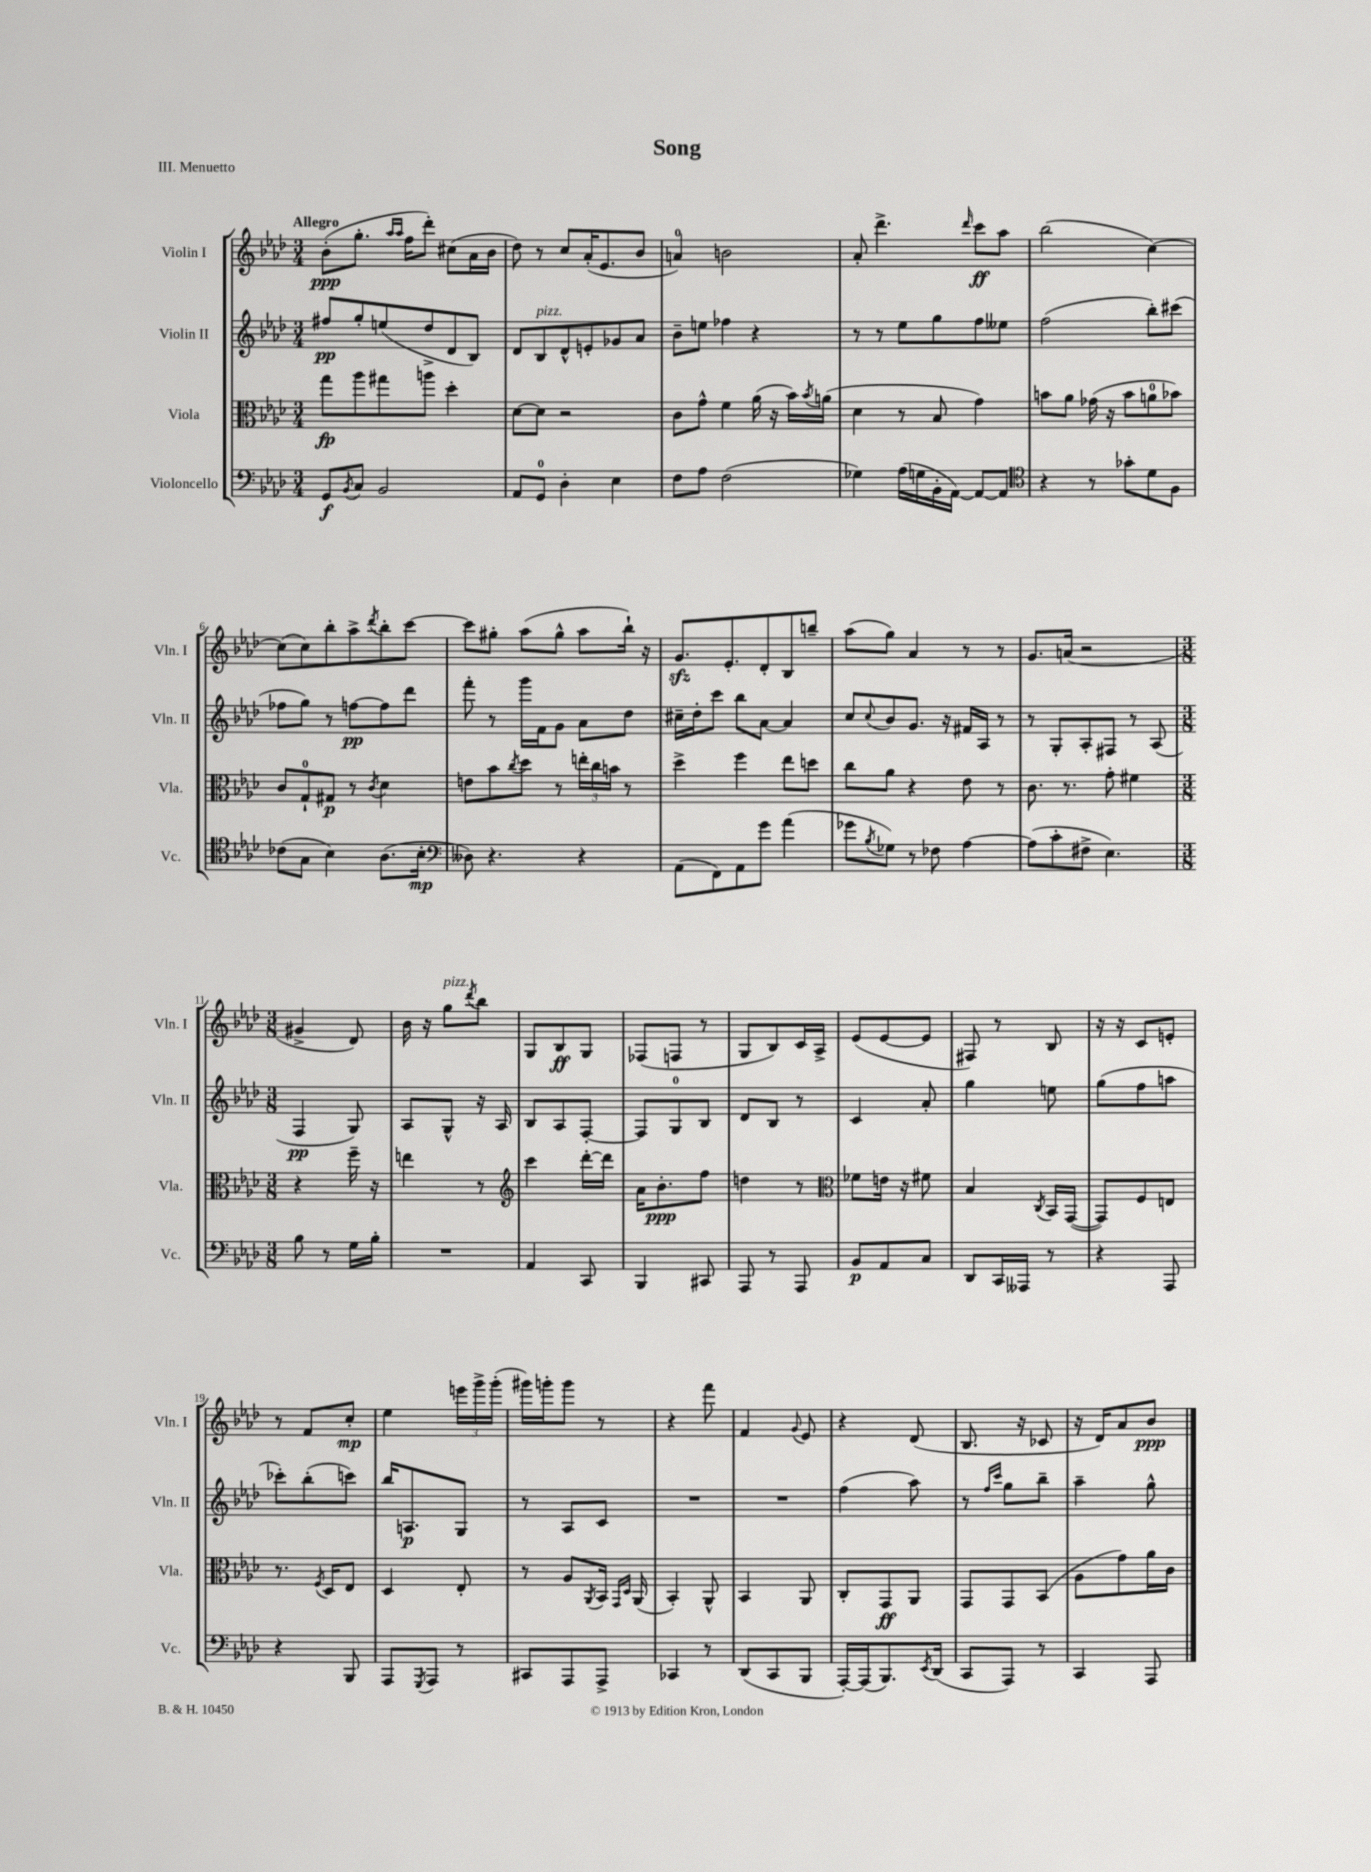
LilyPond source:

\header { title = "Song" piece = "III. Menuetto" }
<<
\new StaffGroup <<
\new Staff = "s0" \with { instrumentName = "Violin I" shortInstrumentName = "Vln. I" } {
    \clef treble \key aes \major \numericTimeSignature \time 3/4 \tempo "Allegro"
    bes'8-.\ppp( g''8.-. \grace { aes''16 aes''16 } f''16 des'''8-.) cis''8( aes'16 bes'16 |
    des''8) r8 c''8 aes'16-.( ees'8. bes'8 |
    a'4-0) b'2 |
    aes'8-. des'''4.-> \grace { des'''16 } c'''8\ff aes''8 |
    bes''2( c''4~) |
    c''8( c''8) bes''8-. aes''8-> \acciaccatura { des'''8 } bes''8-. c'''8~ |
    c'''8 gis''8-. aes''8( gis''8-^ aes''8 bes''16-!) r16 |
    g'8.\sfz ees'8.-. des'8-. bes8 b''8-- |
    aes''8( g''8) aes'4 r8 r8 |
    g'8. a'16( r2 |
    \numericTimeSignature \time 3/8 gis'4-> des'8) |
    bes'16 r16 g''8^\markup { \italic "pizz." } \acciaccatura { des'''8 } bes''8 |
    g8 bes8\ff g8 |
    fes8( f8 r8 |
    g8 bes8) c'16 aes16-> |
    ees'8( ees'8~ ees'8 |
    fis8) r8 bes8 |
    r16 r16 c'8 e'8-. |
    r8 f'8 c''8-.\mp |
    ees''4 \tuplet 3/2 { e'''16 g'''16-> g'''16-.( } |
    gis'''16) g'''16-. g'''8 r8 |
    r4 f'''8 |
    f'4 \appoggiatura { g'8 } ees'8 |
    r4 des'8( |
    bes8. r16 ces'8 |
    r16 des'16) aes'8 bes'8\ppp \bar "|." |
}
\new Staff = "s1" \with { instrumentName = "Violin II" shortInstrumentName = "Vln. II" } {
    \clef treble \key aes \major \numericTimeSignature \time 3/4
    fis''8\pp g''8-. e''8( des''8-> des'8 bes8) |
    des'8 bes8^\markup { \italic "pizz." } des'8-^ e'8-. ges'8 aes'8 |
    bes'8-- e''8 fes''4 r4 |
    r8 r8 ees''8 g''8 f''8 eeses''8 |
    f''2( bes''8-.) cis'''8( |
    fes''8 g''8) r8 f''8~\pp f''8 des'''8 |
    f'''8-. r8 g'''16 f'16 g'8 aes'8 des''8 |
    cis''16-- des''16-. c'''8 bes''8 aes'8~ aes'4 |
    c''8 \appoggiatura { c''8 } bes'8 g'8. r16 fis'16 aes16 r8 |
    r8 g8-. aes8-. fis8 r8 aes8( |
    \numericTimeSignature \time 3/8 f4\pp g8) |
    aes8 g8-^ r16 aes16 |
    bes8 aes8 f8~-. |
    f8 g8-0 bes8 |
    des'8 bes8 r8 |
    c'4 aes'8-. |
    g''4 e''8 |
    g''8( f''8 a''8 |
    ces'''8-.) bes''8-.( c'''8) |
    bes''16 a8.\p g8 |
    r8 aes8 c'8 |
    R4. |
    R4. |
    f''4( aes''8) |
    r8 \grace { f''16 c'''16 } g''8 bes''8-- |
    aes''4-- g''8-^ \bar "|." |
}
\new Staff = "s2" \with { instrumentName = "Viola" shortInstrumentName = "Vla." } {
    \clef alto \key aes \major \numericTimeSignature \time 3/4
    g''8\fp aes''8 gis''8 a''8 des''4-. |
    des'8~ des'8 r2 |
    c'8 g'8-^ f'4 aes'16( r16 bes'16) \acciaccatura { bes'8 } a'16( |
    des'4 r8 bes8 g'4) |
    b'8 aes'8 ges'16( r16 b'8 a'8-0 bes'8) |
    c'8 g8-0-! gis8\p r8 \acciaccatura { c'8 } des'4 |
    e'8 bes'8 \acciaccatura { c''8 } des''8 r8 \tuplet 3/2 { e''16-. c''16 b'16 } r8 |
    des''4-> f''4 ees''8 d''8 |
    c''8 aes'8 r4 ees'8 r8 |
    c'8. r8. g'8-. fis'4 |
    \numericTimeSignature \time 3/8 r4 f''16-- r16 |
    e''4 r8 |
    \clef treble c'''4 des'''16~-. des'''16 |
    aes'16 bes'8.-.\ppp f''8 |
    d''4 r8 |
    \clef alto fes'8 e'16 r16 fis'8 |
    bes4 \acciaccatura { c8 } bes,16 g,16~( |
    g,8) f8 e8 |
    r8. \acciaccatura { f8 } des16 ees8 |
    des4 ees8-. |
    r8 aes8 \acciaccatura { aes,8 } bes,16 \grace { g,16 des16 } aes,16( |
    bes,4-.) aes,8-^ |
    bes,4 aes,8 |
    c8-. g,8\ff aes,8 |
    g,8 g,8 bes,8( |
    aes8 g'8) aes'16 c'16 \bar "|." |
}
\new Staff = "s3" \with { instrumentName = "Violoncello" shortInstrumentName = "Vc." } {
    \clef bass \key aes \major \numericTimeSignature \time 3/4
    g,8\f \acciaccatura { bes,8 } c8 bes,2 |
    aes,8 g,8-0 des4-. ees4 |
    f8 aes8 f2( |
    ges4) aes16( g16 bes,16-. aes,16~) aes,8~ aes,8 |
    \clef tenor r4 r8 ges'8-. des'8 f8 |
    ces'8( g8 bes4) aes8.( bes16-.\mp |
    \clef bass deses8) r4. r4 |
    aes,8( f,8) aes,8 g'8 aes'4( |
    ges'8 \acciaccatura { bes8 } ges8) r8 fes8 aes4~ |
    aes8( c'8-. fis8-> ees4.) |
    \numericTimeSignature \time 3/8 bes8 r8 g16 bes16-. |
    R4. |
    aes,4 c,8 |
    bes,,4 cis,8 |
    aes,,8 r8 aes,,8 |
    bes,8\p aes,8 c8 |
    des,8 c,16 aeses,,16 r8 |
    r4 aes,,8 |
    r4 bes,,8 |
    aes,,8 \acciaccatura { g,,8 } aes,,8 r8 |
    cis,8 aes,,8 aes,,8-> |
    ces,4 r8 |
    des,8( c,8 bes,,8 |
    aes,,16~-.) aes,,16( bes,,8.) \acciaccatura { ees,8 } des,16( |
    c,8 aes,,8) r8 |
    c,4 aes,,8 \bar "|." |
}
>>
>>
